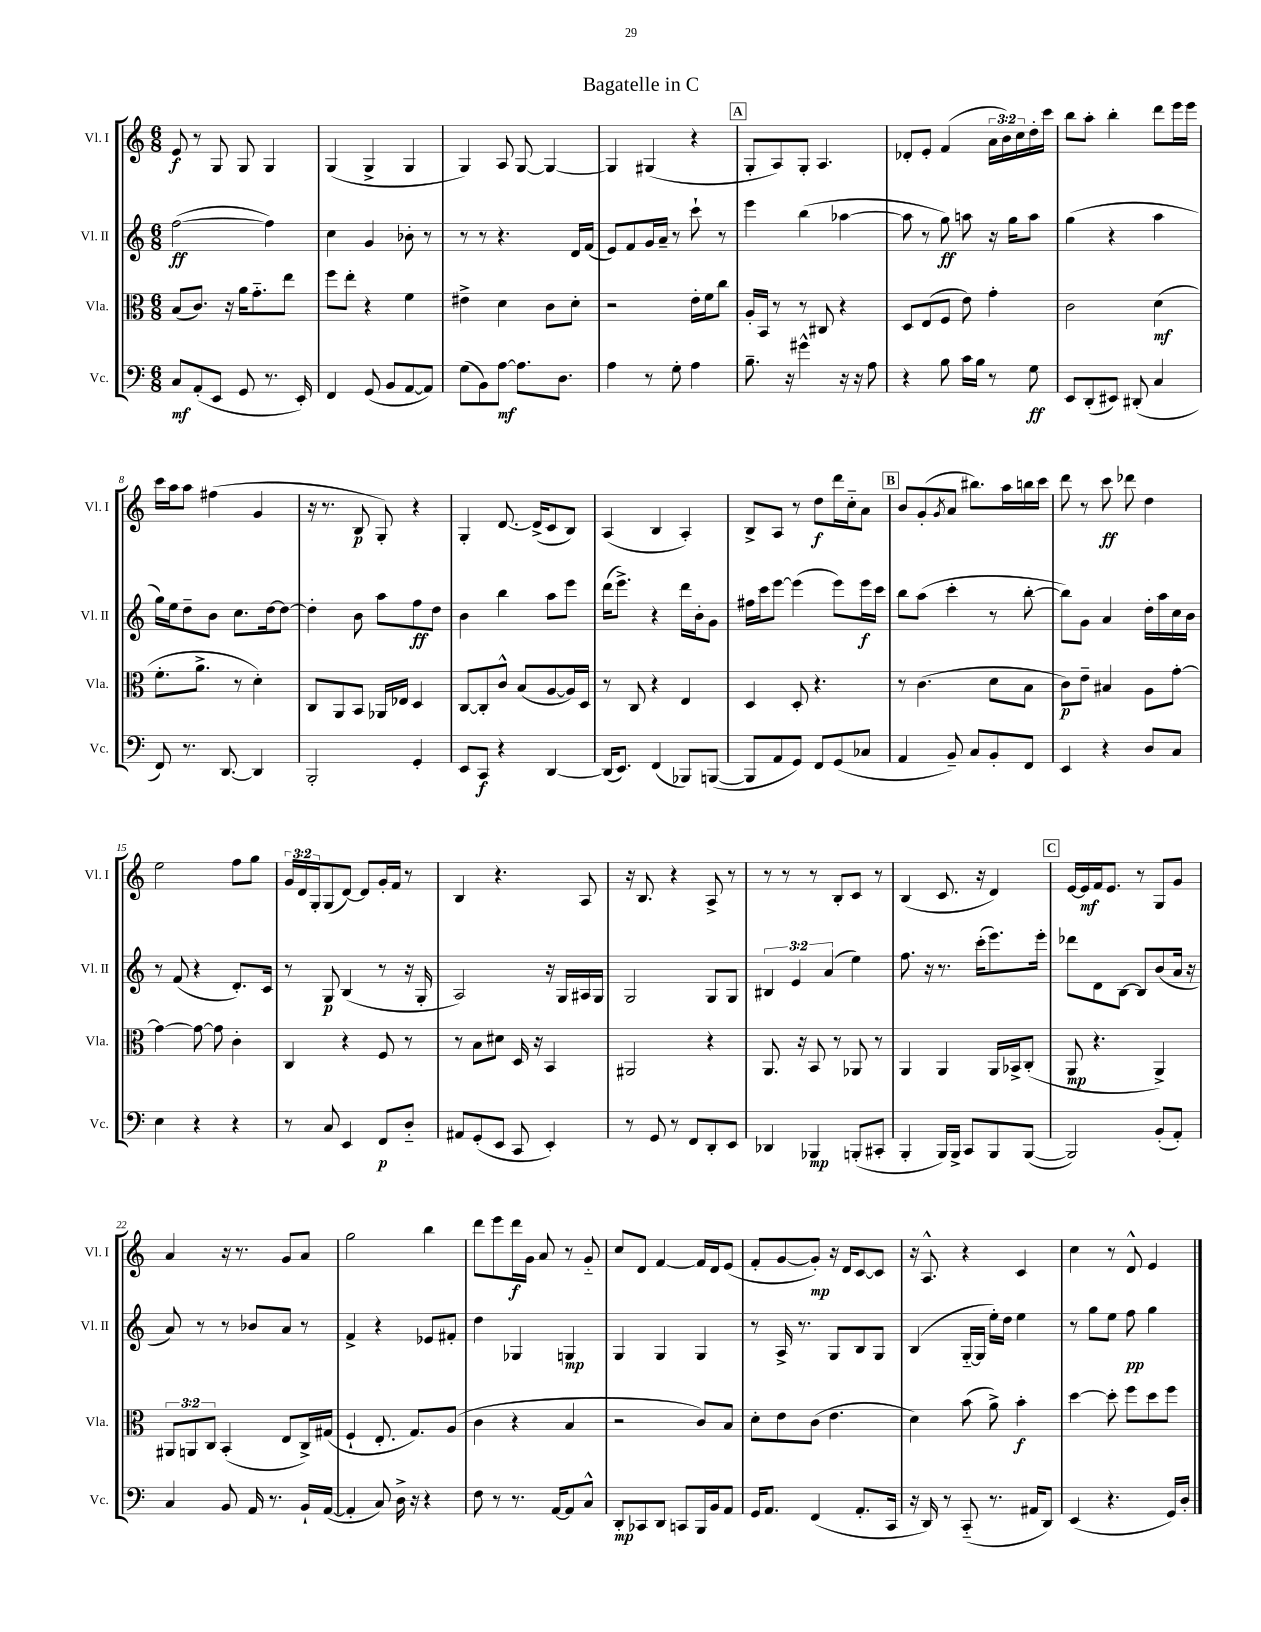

**kern	**kern	**kern	**kern
*staff4	*staff3	*staff2	*staff1
*clefF4	*clefC3	*clefG2	*clefG2
*k[]	*k[]	*k[]	*k[]
*M6/8	*M6/8	*M6/8	*M6/8
8C/L	(8B/L	([2ff\	8e/
(8AA'/	8.c/J)	.	8r
8EE/J	.	.	8G/
.	16r	.	.
8GG/	16a\LK	.	8G/
.	8.g'~\	.	.
8.r	.	4ff\])	4G/
.	8ee\J	.	.
16EE'/)	.	.	.
=	=	=	=
4FF/	8ff\L	4cc\	(4G/
.	8ee'\J	.	.
(8GG/	4r	4g/	4G^/
8BB/L	.	.	.
[8AA/	4f\	8b-'\	4G/
8AA/]J)	.	8r	.
=	=	=	=
(8G\L	4e#^\	8r	4G/)
8BB\)	.	8r	.
[8A\J	4d\	4.r	8A/
8.A\]L	.	.	[8G/
.	8c\L	.	4G/_
8.D\J	.	.	.
.	8d'\J	16d/LL	.
.	.	(16f/JJ	.
=	=	=	=
4A\	2r	8e/L)	4G/]
.	.	8f/	.
8r	.	16g/L	(4G#/
.	.	16a~/JJ	.
8G'\	.	8r	.
4A\	16e'\LL	8ccc`\	4r
.	16f\J	.	.
.	8cc\J	8r	.
=	=	=	=
8.B~\	16A'/LL	4eee\	8G'/L
.	16BB/JJ	.	.
.	8r	.	8A/)
16r	.	.	.
4g#^^\	8r	(4bb\	8G'/J
.	8C#/	.	4.A/
16r	4r	[4aa-\	.
16r	.	.	.
8A\	.	.	.
=	=	=	=
4r	8D/L	8aa-\]	8d-'/L
.	(8E/	8r	8e'/J
8B\	8F/J	8gg\)	(4f/
16c\LL	8e\)	8aa\	.
16B\JJ	.	.	.
8r	4g'\	16r	24a\LL
.	.	.	24b\)
.	.	16gg\LK	.
.	.	.	24cc\
8G\	.	8aa\J	16dd'\
.	.	.	16ccc\JJ
=	=	=	=
8EE/L	2c\	(4gg\	8bb\L
(8DD'/	.	.	8aa'\J
8EE#/J)	.	4r	4bb'\
(8DD#'/	.	.	.
4C/	(4d\	4aa\	8ddd\L
.	.	.	16eee\L
.	.	.	16eee\JJ
=	=	=	=
8FF/)	8.f'\L	16gg\LL)	16ccc\LL
.	.	16ee\J	16aa\J
8.r	.	8dd~\	8aa\J
.	8.a^\J	.	.
.	.	8b\J	(4ff#\
[8.DD/	.	.	.
.	8r	8.cc\L	.
4DD/]	4d'\)	.	4g/
.	.	[16dd\k	.
.	.	8dd\_J	.
=	=	=	=
2BBB'/	8C/L	4dd'\]	16r
.	.	.	8.r
.	8AA/	.	.
.	8BB/J	8b\	8B/
.	16AA-/LL	8aa\L	8G'/)
.	16E-/JJ	.	.
4GG'/	4D/	8ff\	4r
.	.	8dd\J	.
=	=	=	=
8EE/L	[8C/L	4b\	4G'/
8CC/J	8C'/]	.	.
4r	8c^^/J	4bb\	[8.d/
.	(8B/L	.	.
.	.	.	(16d^/]LK
[4DD/	[8A/	8aa\L	8c/
.	16A/]L)	8eee\J	8B/J)
.	16D/JJ	.	.
=	=	=	=
(16DD/]LK	8r	(16ddd\LK	(4A/
8.EE/J)	.	8.eee^\J)	.
.	8C/	.	.
(4FF/	4r	4r	4B/
8BBB-/L)	4E/	16ddd\LL	4A'/)
.	.	16b'\J	.
([8BBB/J	.	8g\J	.
=	=	=	=
8BBB/]L	4D/	16ff#\LL	8B^/L
.	.	16ccc\J	.
8AA/	.	[8eee\J	8A/J
8GG/J)	8D'/	(4eee\]	8r
8FF/L	4.r	.	8dd\L
(8GG/	.	8eee\L)	16ddd\L
.	.	.	16cc'~\J
8C-/J	.	16eee\L	8a\J
.	.	16ccc\JJ	.
=	=	=	=
4AA/	8r	8bb\L	8b/L
.	(4.c\	(8aa\J	(8g'/
.	.	.	8qg/
8BB~/)	.	4ccc'\	8a/J
8C/L	.	.	8.bb#\L)
8BB'/	8d\L	8r	.
.	.	.	16aa\L
8FF/J	8B\J	[8bb'\	16bb\
.	.	.	16ccc\JJ
=	=	=	=
4EE/	8c\L)	8bb\]L)	8ddd\
.	8e~\J	8g\J	8r
4r	4B#/	4a/	8ccc\
.	.	.	8ddd-\
8D/L	8A\L	16dd'\LL	4dd\
.	.	16aa\	.
8C/J	[8g'\J	16cc\	.
.	.	16b\JJ	.
=	=	=	=
4E\	4g\_	8r	2ee\
.	.	(8f/	.
4r	8g\_	4r	.
.	8g\]	.	.
4r	4c'\	8.d'/L)	8ff\L
.	.	.	8gg\J
.	.	16c/Jk	.
=	=	=	=
8r	4C/	8r	24g/LL
.	.	.	24d/
.	.	.	24G'/J
8C/	.	8G/	(8G/
4EE/	4r	(4B/	[8d/J)
.	.	.	8d/]L
8FF/L	8F/	8r	16g'/L
.	.	.	16f/JJ
8D'~/J	8r	16r	8r
.	.	16G'/	.
=	=	=	=
8AA#/L	8r	2A/)	4B/
(8GG'/	8B\L	.	.
8EE/J	8d#\J	.	4.r
8CC/	16D/	.	.
.	16r	.	.
4EE'/)	4BB/	16r	.
.	.	16G/LL	.
.	.	16A#/	8A/
.	.	16G/JJ	.
=	=	=	=
8r	2AA#/	2G/	16r
.	.	.	8.B/
8GG/	.	.	.
8r	.	.	4r
8FF/L	.	.	.
8DD'/	4r	8G/L	8A^/
8EE/J	.	8G/J	8r
=	=	=	=
4DD-/	8.AA/	6B#/	8r
.	.	.	8r
.	.	6e/	.
.	16r	.	.
4BBB-/	8BB/	.	8r
.	.	(6a/	.
.	8r	.	8B'/L
(8BBB'/L	8AA-/	4ee\)	8c/J
8CC#'/J	8r	.	8r
=	=	=	=
4BBB'/	4AA/	8.ff\	(4B/
.	.	16r	.
16BBB/LL)	4AA/	8.r	8.c/
16BBB^/JJ	.	.	.
8CC/L	.	.	.
.	.	(16ccc'\LK	16r
8BBB/	16AA/LL	8.eee\)	4d/)
.	16BB-^/J	.	.
([8BBB/J	(8C'/J	.	.
.	.	16eee'\Jk	.
=	=	=	=
2BBB/])	8AA/	8ddd-\L	[16e/LL
.	.	.	16e/]
.	4.r	8d\	16f/J
.	.	.	8.e/J
.	.	[8B\J	.
.	.	8B/]L	8r
(8BB'/L	4AA^/)	(8b/	8G/L
8AA'/J)	.	16a/Jk	8g/J
.	.	16r	.
=	=	=	=
4C/	12AA#/L	8a/)	4a/
.	12AA/	.	.
.	.	8r	.
.	12C/J	.	.
8BB/	(4BB'/	8r	16r
.	.	.	8.r
16AA/	.	8b-/L	.
8.r	.	.	.
.	8E/L	8a/J	8g/L
16BB`/LL	16C^/L)	8r	8a/J
([16AA/JJ	(16G#/JJ	.	.
=	=	=	=
4AA'/]	4F`/	4f^/	2gg\
8C/)	8.E'/	4r	.
16D^\	.	.	.
16r	8.G/L)	.	.
4r	.	8e-/L	4bb\
.	(8A/J	8f#'/J	.
=	=	=	=
8F\	4c\	4dd\	8ddd\L
8r	.	.	8eee\
8.r	4r	4G-/	16ddd\L
.	.	.	16g\JJ
.	.	.	8a/
[16AA/LK	.	.	.
8AA/]	4B/	4G/	8r
8C^^/J	.	.	8g'~/
=	=	=	=
8DD'/L	2r	4G/	8cc/L
8CC-/	.	.	8d/J
8DD/J	.	4G/	[4f/
8CC/L	.	.	.
16BBB/L	8c/L)	4G/	16f/]LL
16BB/J	.	.	16d/J
8AA/J	8B/J	.	(8e/J
=	=	=	=
16GG/LK	8d'\L	8r	8f'/L
8.AA/J	.	.	.
.	8e\	16A^/	[8g/
.	.	8.r	.
(4FF/	(8c\J	.	8g'/]J)
.	4.e\	8G/L	16r
.	.	.	16d/LK
8.AA'/L	.	8B/	[8c/
.	.	8G/J	8c/]J
16CC/Jk	.	.	.
=	=	=	=
16r	4d\)	(4B/	16r
16DD/)	.	.	8.A^^/
8r	.	.	.
(8CC'~/	(8b\	[16G'~/LL	4r
.	.	16G/]JJ	.
8.r	8a^\)	16ee'\LL)	.
.	.	16dd\JJ	.
.	4b'\	4ee\	4c/
16AA#/LK	.	.	.
8DD/J)	.	.	.
=	=	=	=
(4EE/	[4dd\	8r	4cc\
.	.	8gg\L	.
4.r	8dd'\]	8ee\J	8r
.	8ff\L	8ff\	8d^^/
.	8dd\	4gg\	4e/
16GG/LL)	8ff\J	.	.
16D'/JJ	.	.	.
==	==	==	==
*-	*-	*-	*-
